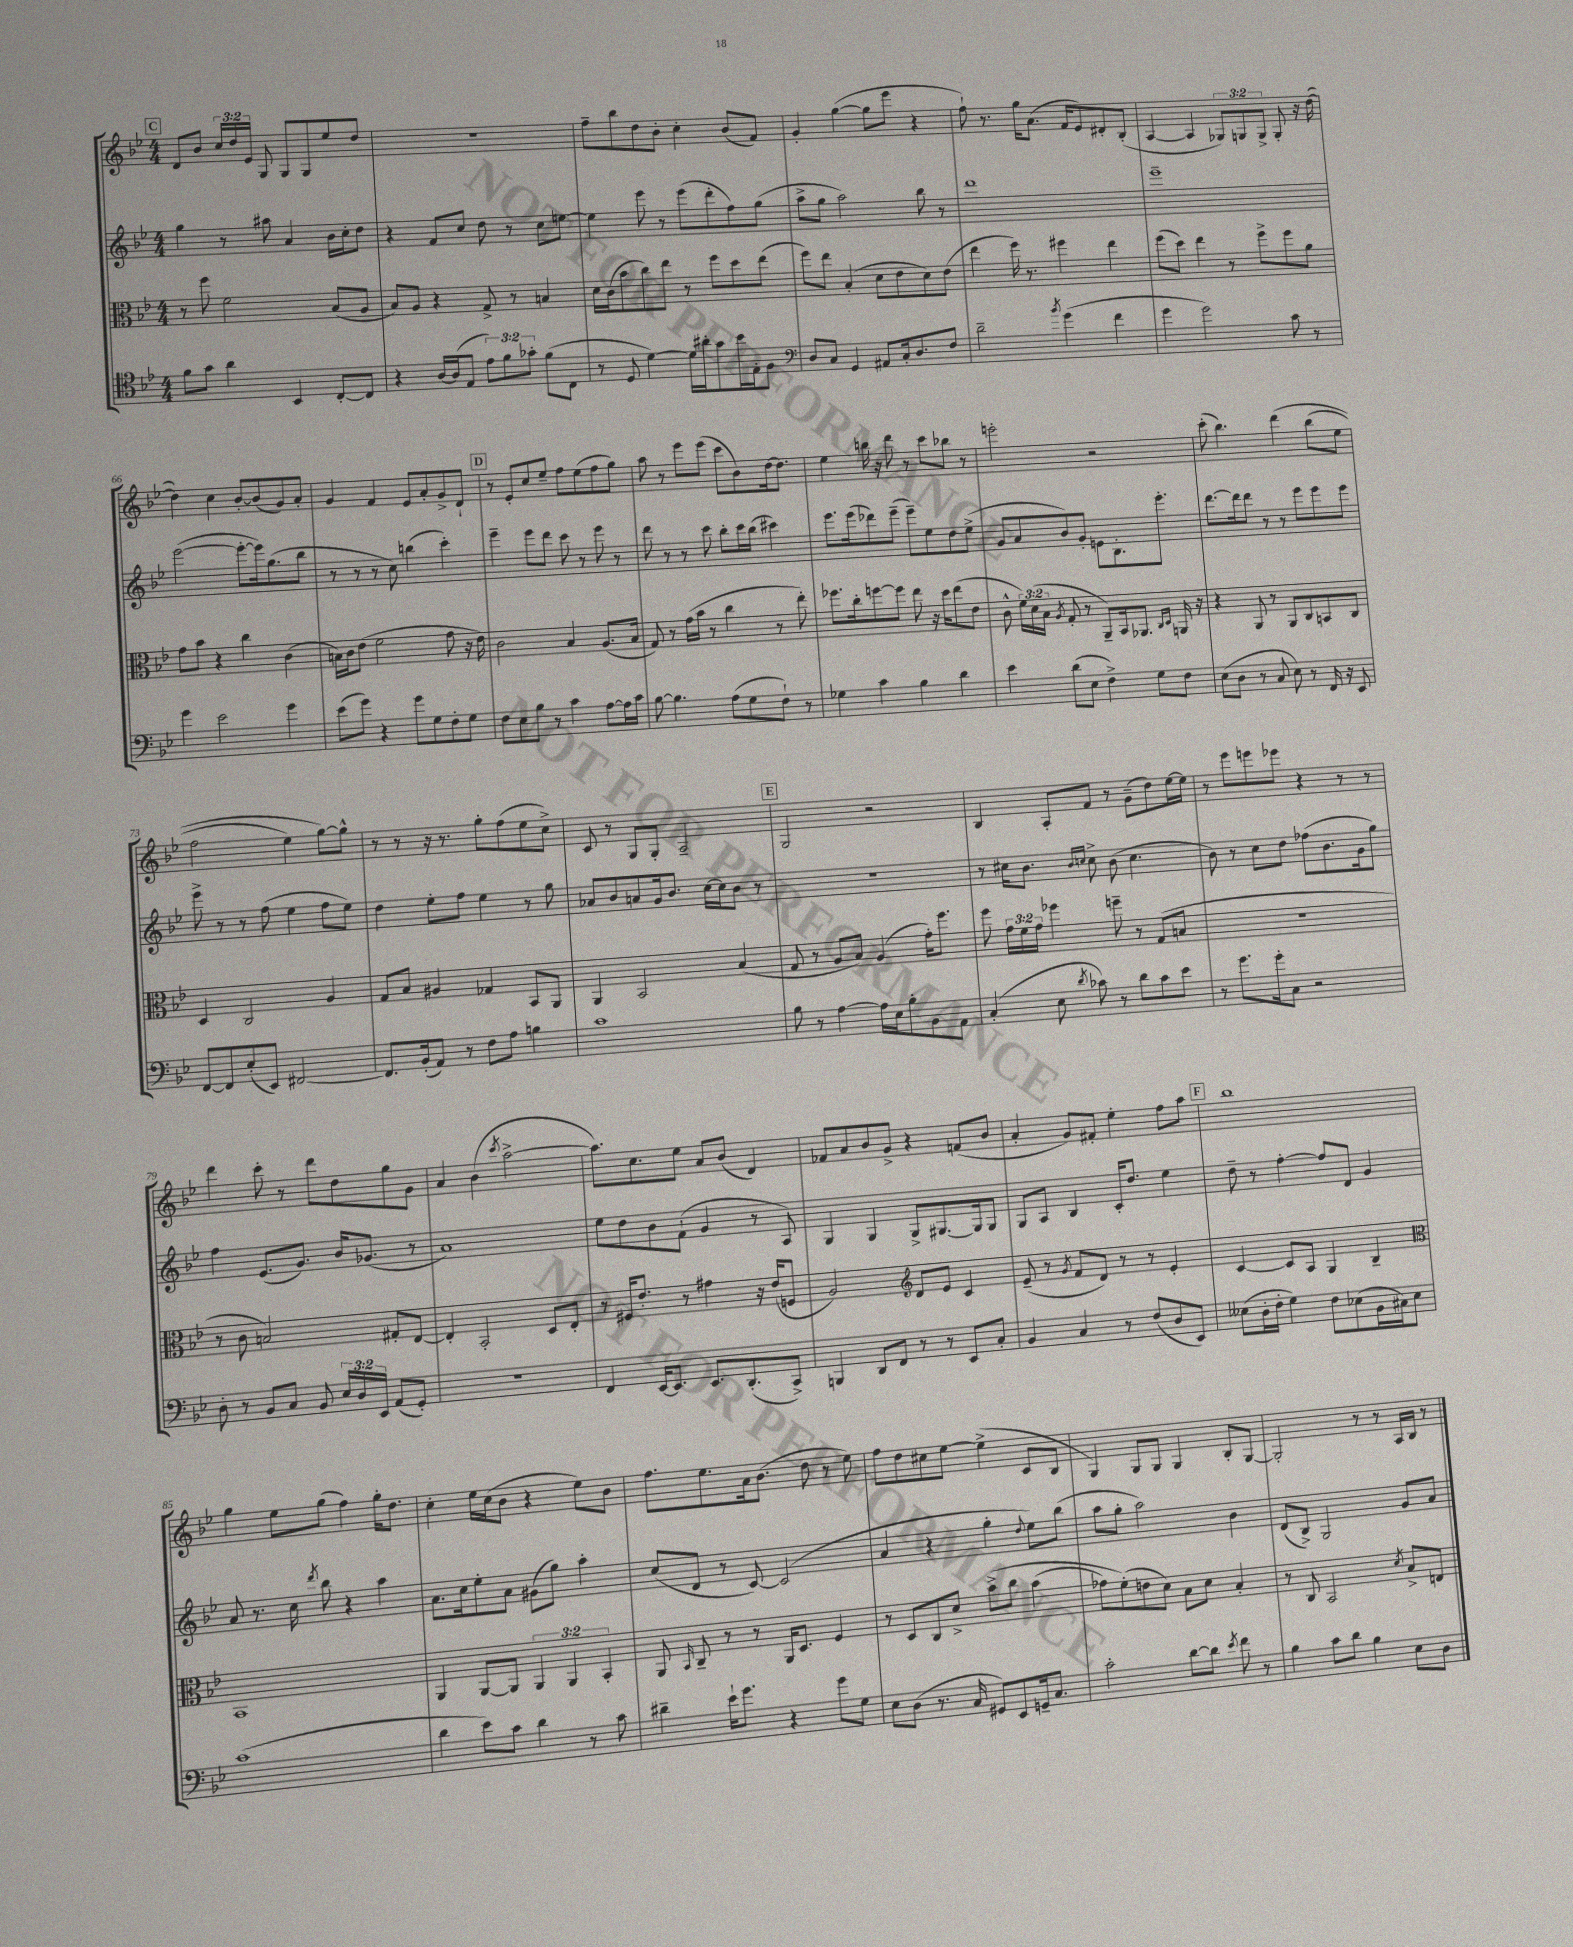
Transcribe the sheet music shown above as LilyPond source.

<<
\new StaffGroup <<
\new Staff = "s0" {
    \clef treble \key bes \major \numericTimeSignature \time 4/4 \override Staff.TupletNumber.text = #tuplet-number::calc-fraction-text
    \autoBeamOff \mark \markup { \box "C" } d'8[ bes'8] \tuplet 3/2 { c''16[ d''16 ees'16] } g8 g8[ g8 ees''8 d''8] |
    R1 |
    f''8[-- bes''8 d''8 bes'8]-. c''4-. bes'8[( f'8]) |
    g'4-. g''4~( g''8[ ees'''8] r4 |
    f''8-!) r8. g''16[ a'8.]( f'16[ ees'8) dis'8-. bes8]-.( |
    a4~ a4 \tuplet 3/2 { ges8[) g8 g8]-> } g8-. r16 d''16~( |
    d''4) c''4 bes'8[~-. bes'8( g'8) a'8]-. |
    g'4 f'4 ees'8[ a'8-. g'8-> d'8]-! |
    \mark \markup { \box "D" } r8 ees'8[-. c''8 ees''8]-- f''8[ ees''8( f''8 g''8]) |
    a''8 r8 ees'''8[ ees'''8]( c'''8[ bes'8) d''16~ d''8.] |
    ees''4 b''16 r16 d'''8 r8 c'''8[ bes''8] r8 |
    e'''2-. r2 |
    c'''8-.( bes''4.) d'''4\( bes''8[( ees''8] |
    f''2 ees''4) g''8[~\) g''8]-^ |
    r8 r8 r16 r8. g''8[-. f''8( ees''8 c''8]->) |
    c'8 r8 g8[ g8]-. a2-- |
    \mark \markup { \box "E" } g2 r2 |
    bes4 a8[-. f'8] r8 g'8[--( d''8) ees''16~ ees''16] |
    r8 ees'''8[ e'''8 ees'''8] r4 r8 r8 |
    d'''4 c'''8-. r8 d'''8[ d''8 g''8 g'8] |
    a'4 bes'4( \acciaccatura { c'''8 } a''2~-> |
    a''8.[) c''8. ees''8] a'8[ bes'8]( d'4) |
    fes'8[ a'8 bes'8 g'8]-> r4 f'8[( bes'8] |
    a'4-. g'8[) fis'8]-. ees''4-. f''8[ a''8] |
    \mark \markup { \box "F" } bes''1 |
    g''4 ees''8[ g''8]( f''4) g''16[-. d''8.] |
    c''4-. ees''16[ c''16( bes'8] r4 ees''8[) bes'8] |
    f''8.[ ees''8. a'16 bes'8.]( d''8 r8 ees''8) |
    f''8[ d''8 cis''8 ees''8]~ ees''4->( c'8[ bes8] |
    g4) g8[ g8] g4 bes8[-. g8]~ |
    g2-. r8 r8 a16[ bes16] r8 \bar "|." |
}
\new Staff = "s1" {
    \clef treble \key bes \major \numericTimeSignature \time 4/4
    \autoBeamOff \mark \markup { \box "C" } g''4 r8 ais''8 a'4 bes'16[ c''16-. d''8] |
    r4 f'8[ c''8] d''8 r8 c''8[ e''8]~ |
    e''4 ees'''8 r8 ees'''8[( d'''8-. f''8) g''8]( |
    a''8[-> g''8] a''2) bes''8 r8 |
    d'''1 |
    ees'''1-- |
    ees'''2~( ees'''8[~-. ees'''16) g''8.( bes''8] |
    r8 r8 r8 c''8) b''4( c'''4-.) |
    \mark \markup { \box "D" } ees'''4-- ees'''8[ d'''8] c'''8 r8 ees'''8 r8 |
    d'''8 r8 r8 c'''8 bes''8[-. c'''16 bes''16]( cis'''4) |
    ees'''8.[ ees'''16( des'''8) ees'''8]--( ees'''8[--) ees''8 d''8 ees''8]->( |
    g'8[ a'8 bes'8) g'8]-. e'8[ bes8.-. ees'''8.]-. |
    d'''8.[~ d'''16 d'''8] r8 r8 ees'''8[ ees'''8 ees'''8] |
    ees'''8-> r8 r8 f''8( ees''4 f''8[ ees''8]) |
    d''4 ees''8[-. f''8] ees''4 r8 g''8 |
    aes'8[ bes'8 a'8 g'16 bes'8.] c''16[~ c''16 bes'8] r8 |
    \mark \markup { \box "E" } R1 |
    r8 cis''16[ bes'8.] \grace { bes'16[ c''16] } c''8-> bes'8( c''4. |
    bes'8) r8 c''8[ d''8] fes''8[( bes'8. g'16 g''8]) |
    f''4 ees'8.[( g'8.]) bes'16[ ges'8.]( r8 |
    a'1) |
    ees''8[ d''8 bes'8 f'8]-!( g'4 r8 a8) |
    g4 g4 g8[-> gis8.~ gis16 gis8] |
    g8[ a8] bes4 c'16[-. d''8.] ees''4 |
    \mark \markup { \box "F" } d''8-- r8 f''4~-. f''8[ d'8] g'4 |
    a'8 r8. c''16 \acciaccatura { d'''8 } bes''8 r4 a''4 |
    a'8.[ c''16 ees''8-. a'8] gis'8[( g''8]) a''4-. |
    c''8[( d'8] r8 c'8~) c'2( |
    a'4 r4 g''4-. \appoggiatura { d''8 } ees''8[) bes''8]( |
    a''8[ g''8]-. a''2) bes'4 |
    d'8[( bes8]->) g2 g'8[ a'8] \bar "|." |
}
\new Staff = "s2" {
    \clef alto \key bes \major \numericTimeSignature \time 4/4 \override Staff.TupletNumber.text = #tuplet-number::calc-fraction-text
    \autoBeamOff \mark \markup { \box "C" } r8 f''8 f'2 bes8[( a8] |
    bes8[) a8] r4 g8-> r8 b4 |
    d'16[ c'16( bes'8 c''8) ees''8] r8 f''8[ d''8 ees''8]( |
    f''8[) ees''8] bes4-.( d'8[ ees'8 d'8) ees'8]( |
    ees''4 f''16) r8. fis''4 ees''4 |
    f''8[( d''8]) ees''4 r8 f''8[-> f''8 a'8] |
    g'8[ bes'8] r4 c''4 c'4( |
    b16[) c'16 ees'8]( f'2 g'8 r16 ees'16) |
    \mark \markup { \box "D" } c'2 bes4 a8.[( bes16] |
    g8) r8 g'16[( bes'16] r8 c''4 r8 ees''8-.) |
    fes''8.[ c''16-. f''8~ f''8] ees''8 r16 d''16[ ees''8( ees'8] |
    c'8-^ \tuplet 3/2 { f'16[) d'16( bes16] } \acciaccatura { a8 } g8-. r8 a,8[--) bes,16 aes,8.] \grace { c16[ d16] } a,16 r16 |
    r4 a,8 r8 a,8[ c8 b,8 c8] |
    d4 c2 a4 |
    g8[ bes8] ais4 ges4 bes,8[ a,8] |
    a,4 bes,2 bes4( |
    \mark \markup { \box "E" } g8 r8 a8[ bes8]) a4( g'16[-.) f''8.] |
    f''8 \tuplet 3/2 { g'16[ f'16 g'16] } fes''4 f''8-- r8 g8[( b8] |
    R1 |
    r8 c'8 b2) gis8[-. ees8]~ |
    ees4-. bes,2-. d8[ ees8]-. |
    r8 fis16[ ees'8.]-. r8 gis'4 r16 ees'16[( f8] |
    a2) \clef treble d'8[ ees'8] c'4 |
    ees'8--( r8 \acciaccatura { g'8 } f'8[ d'8]) r8 r8 ees'4-. |
    \mark \markup { \box "F" } c'4~ c'8[ a8] g4 bes4-- |
    \clef alto bes,1 |
    a,4 a,8[~ a,8] \tuplet 3/2 { a,4 a,4 bes,4-. } |
    a,8 \grace { bes,16 } c8-- r8 r8 a,16[ d8.] f4 |
    r8 d8[ c8 d'8]-> bes'8[->\( c''8] bes'4( |
    ges'8[) f'8-.(\) e'8 d'8]) bes8[ d'8] bes4-. |
    r8 c8 bes,2 \acciaccatura { d'8 } bes8[-> e8] \bar "|." |
}
\new Staff = "s3" {
    \clef tenor \key bes \major \numericTimeSignature \time 4/4 \override Staff.TupletNumber.text = #tuplet-number::calc-fraction-text
    \autoBeamOff \mark \markup { \box "C" } f'8[ g'8] a'4 bes,4 c8[~-. c8] |
    r4 a16[~ a16( ees8] \tuplet 3/2 { ees'8[) f'8 ges'8]-. } f'8[( c8] |
    r8 d8 d'4~) d'16[ ais'16-. g'8 bes'16 ees16-. f8] |
    \clef bass d8[ c8] g,4 ais,8[ c16-. d8. f8] |
    d'2-- \acciaccatura { bes'8 } g'4( f'4 |
    g'4 g'2) c'8 r8 |
    g'4 ees'2 g'4 |
    ees'8[( g'8]) r4 g'8[ g8 f8-. g8] |
    \mark \markup { \box "D" } f8[ ees8 bes8] r8 c'4 a8[~ a16 c'16] |
    bes8~ bes4. a8[( g8 f8]-!) r8 |
    ges4 c'4 bes4 d'4 |
    ees'4 d'8[( ees8] f4->) g8[ f8] |
    ees8[( d8] r8 c8 ees8) r8 f,16 r16 ees,8 |
    f,8[~ f,8 ees8-.( ees,8]) fis,2~ |
    fis,8.[ bes,16-.( a,8]) r8 f8[ a8] b4 |
    c'1 |
    \mark \markup { \box "E" } bes8 r8 a4~ a16[ ees16 bes8-. bes,8 a,8] |
    c4-.( ees8 \acciaccatura { d'8 } ces'8) r8 d'8[ ces'8 ees'8] |
    r8 g'8.[ g'16-. c8] r2 |
    d8-. r8 bes,8[ c8] bes,8 \tuplet 3/2 { ees16[ d16 ees,16] } a,8[( g,8]-.) |
    R1 |
    f,4 ees,16[~ ees,8.] ees,8.[ d,8.-.( c,8]->) |
    b,,4 d,8[ f,8] r8 r8 ees,8[ c8]-. |
    bes,4 c4 r8 f8[( d8 ees,8]) |
    \mark \markup { \box "F" } eeses8[( d16-. f16]-. g4) f8[ ees8( bes,16 cis16) ees8] |
    c'1( |
    d'4 ees'8[) c'8] d'4 r8 c'8 |
    dis'4-- ees'16[-! g'8.] r4 g'8[ g8] |
    ees8[ d8]( r8. c16 gis,8[) ees,8 g,16-- c8.] |
    c'2-. d'8[~ d'8] \acciaccatura { ees'8 } f'8 r8 |
    bes4 c'8[ d'8] bes4 ees8[ d8] \bar "|." |
}
>>
>>
\layout { \context { \Score currentBarNumber = #60 } }
